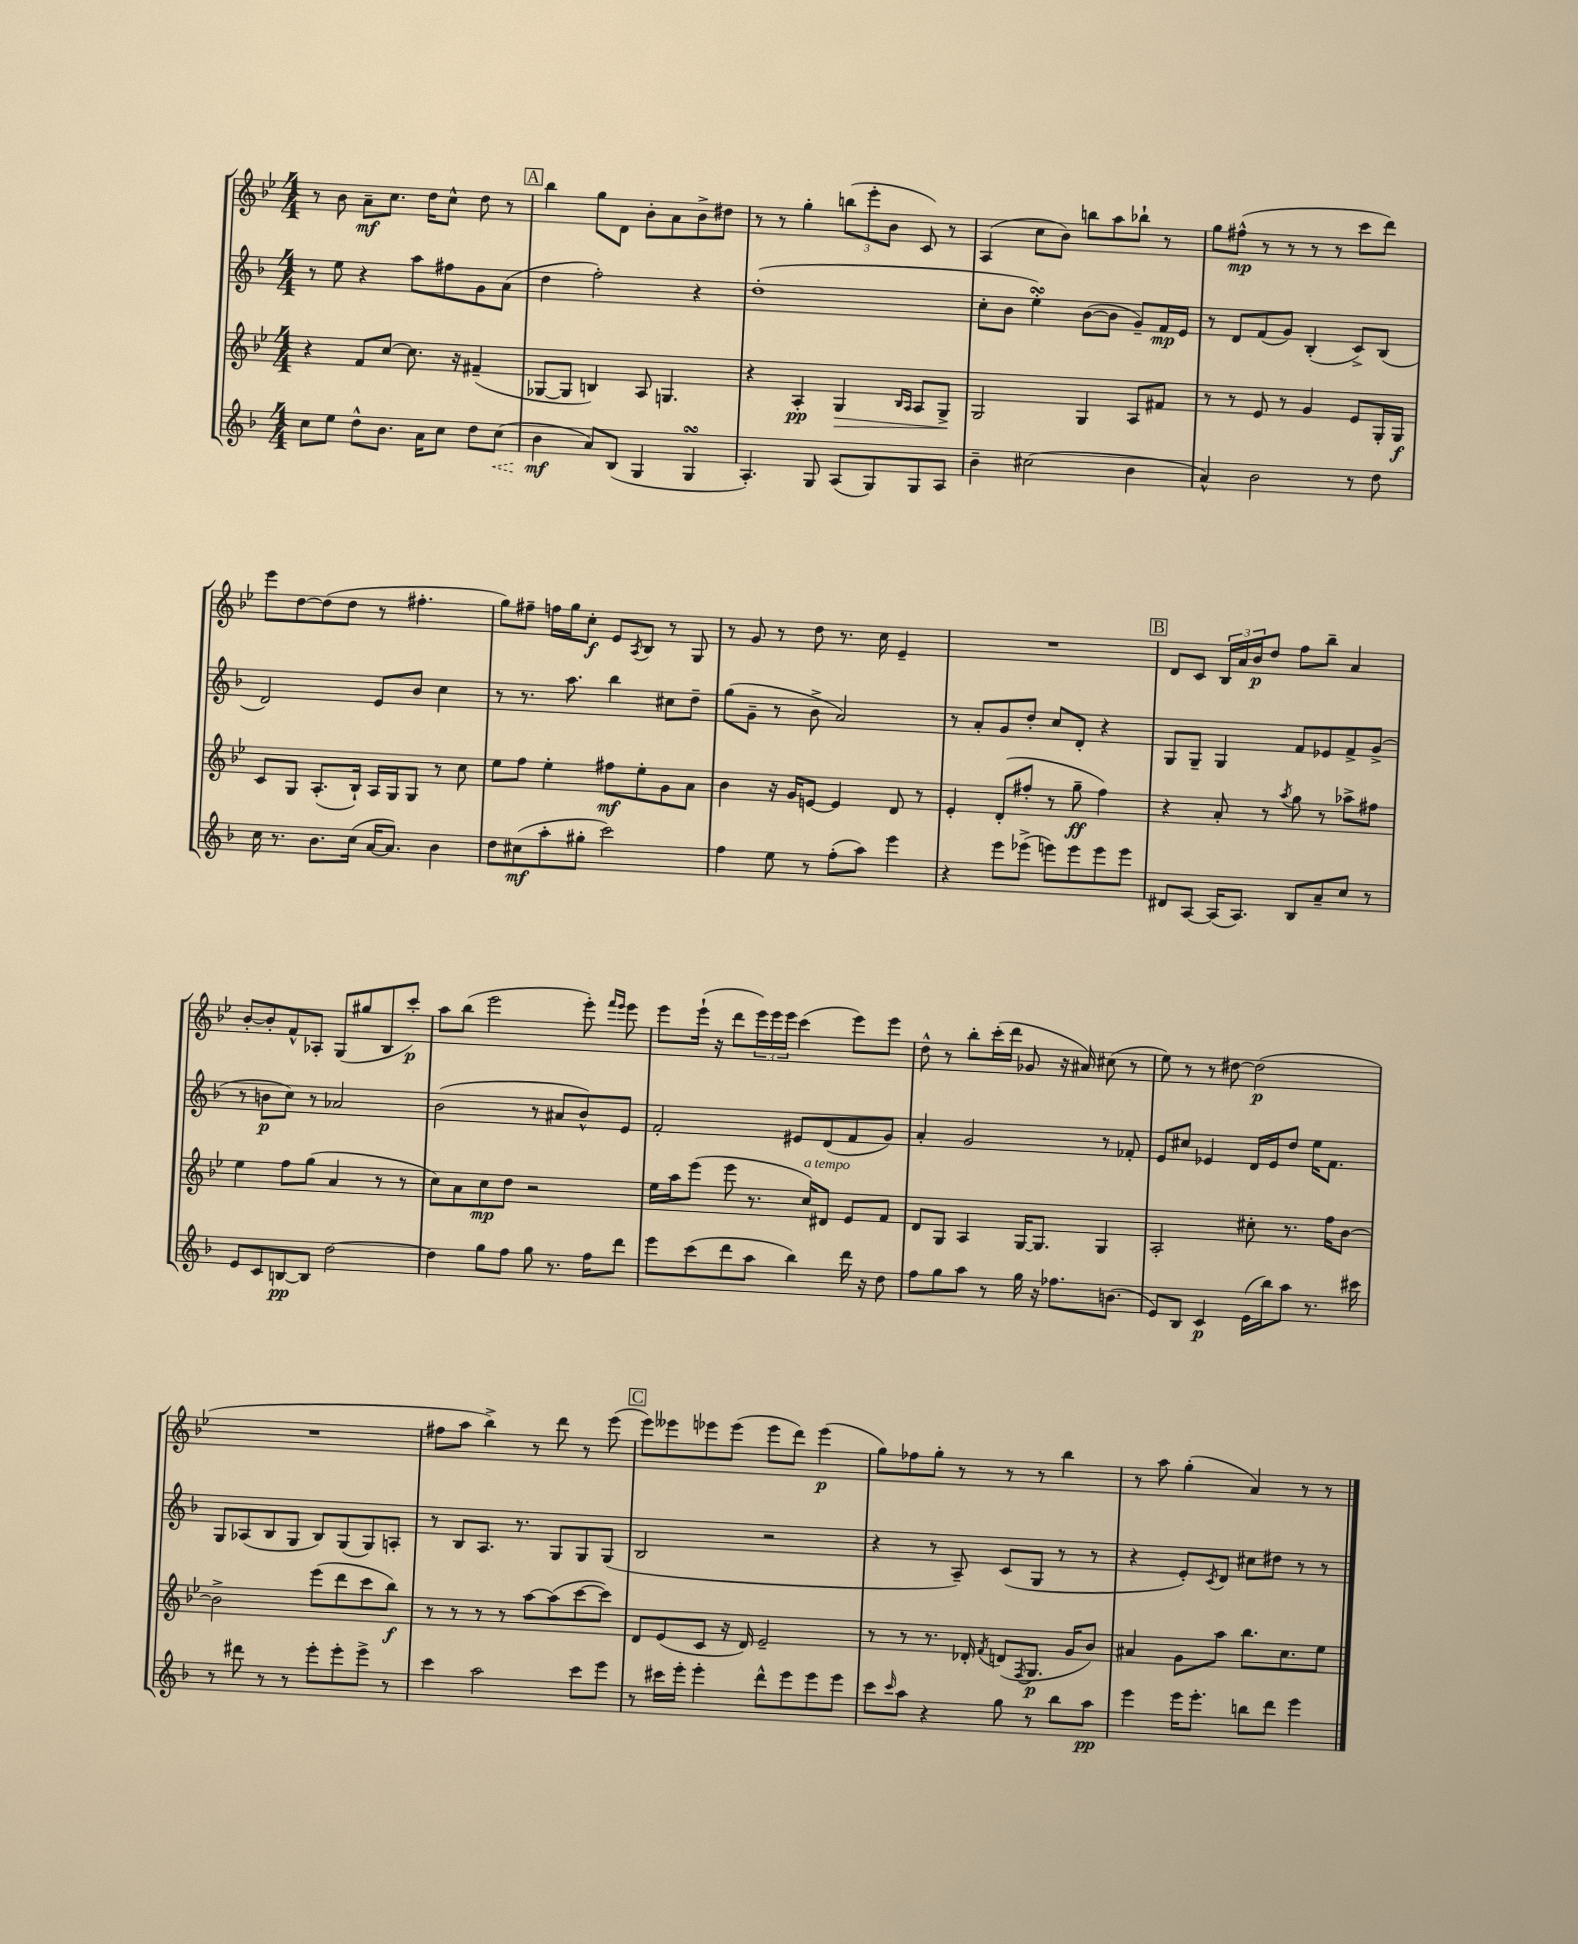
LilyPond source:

<<
\new StaffGroup <<
\new Staff = "s0" {
    \clef treble \key bes \major \numericTimeSignature \time 4/4
    r8 bes'8 a'8--\mf c''8. d''16 c''8-^ d''8 r8 |
    \mark \markup { \box "A" } bes''4 g''8 d'8 bes'8-. a'8 bes'8-> dis''8 |
    r8 r8 g''4-. \tuplet 3/2 { b''8( ees'''8-. bes'8 } c'8) r8 |
    a4( c''8 bes'8) b''8 a''8 bes''8-! r8 |
    g''8 fis''8-^\mp( r8 r8 r8 r8 c'''8 d'''8) |
    ees'''8 d''8~ d''8( d''8 r8 fis''4.-. |
    g''8) fis''8-- f''16 g''16 c''8-.\f ees'8 \acciaccatura { a8 } bes8 r8 g8 |
    r8 g'8 r8 d''8 r8. c''16 ees'4-- |
    R1 |
    \mark \markup { \box "B" } d'8 c'8 \tuplet 3/2 { bes16 a'16 bes'16\p } d''8 f''8 bes''8-- a'4 |
    bes'8~-. bes'8-. f'8-^ aes8-. g8( gis''8 bes8 c'''8-.\p) |
    a''8 bes''8( ees'''2 ees'''8-.) \grace { f'''16 ees'''16 } ees'''8 |
    ees'''8 ees'''16-!( r16 d'''8 \tuplet 3/2 { ees'''16) ees'''16 ees'''16 } c'''4( ees'''8) ees'''8 |
    d''8-^ r8 bes''8-. c'''16-.( d'''16 ges'8 r16 ais'16) cis''8( r8 |
    ees''8) r8 r8 dis''8~ dis''2\p( |
    R1 |
    fis''8 a''8 bes''4->) r8 d'''8 r8 ees'''8( |
    \mark \markup { \box "C" } ees'''8) eeses'''8 ees'''8 ees'''8( ees'''8 d'''8) ees'''4\p( |
    g''8) fes''8 g''8-. r8 r8 r8 bes''4 |
    r8 a''8 g''4-.( a'4) r8 r8 \bar "|." |
}
\new Staff = "s1" {
    \clef treble \key f \major \numericTimeSignature \time 4/4
    r8 e''8 r4 a''8 fis''8 g'8 a'8( |
    \mark \markup { \box "A" } d''4 f''2-.) r4 |
    d''1-.( |
    c''8-. bes'8 e''4-.\turn) bes'8~( bes'8 g'8--) f'16\mp e'16 |
    r8 d'8 f'8( g'8) bes4-.( c'8->) bes8( |
    d'2) e'8 bes'8 c''4 |
    r8 r8. a''8. bes''4 cis''8 d''8-- |
    g''8( g'8-- r8 bes'8-> a'2) |
    r8 a'8-. g'8 d''8-. c''8 d'8-. r4 |
    \mark \markup { \box "B" } g8 g8-- g4 f'8 ees'8 f'8-> g'8->( |
    r8 b'8\p c''8) r8 aes'2 |
    bes'2( r8 ais'8 bes'8-^) e'8 |
    f'2-. eis'8 d'8( f'8 g'8) |
    a'4-. g'2 r8 fes'8-. |
    e'8 cis''8 ees'4 d'16 ees'16 d''8 e''16 f'8. |
    g8 aes8( bes8 g8 bes8) g8( g8) a8-. |
    r8 bes8 a8. r8. g8 g8 g8( |
    \mark \markup { \box "C" } bes2 r2 |
    r4 r8 a8--) c'8( g8 r8 r8 |
    r4 e'8-.) \acciaccatura { c'8 } d'8 cis''8 dis''8 r8 r8 \bar "|." |
}
\new Staff = "s2" {
    \clef treble \key bes \major \numericTimeSignature \time 4/4
    r4 f'8 c''8~ c''8. r16 fis'4--( |
    \mark \markup { \box "A" } ges8~ ges8 b4) a8 g4. |
    r4 a4-.\pp g4\> \grace { bes16 a16 } a8 g8->\! |
    g2 g4 a8 fis'8 |
    r8 r8 ees'8 r8 g'4 ees'8 g16-. g16\f |
    c'8 g8 a8.-.( bes16-!) a16 g16 g8 r8 c''8 |
    ees''8 f''8 ees''4-. fis''8\mf ees''8-. g'8 a'8 |
    bes'4 r16 g'16 e'8~ e'4 d'8 r8 |
    ees'4-. d'8-.( fis''8-. r8 g''8--\ff fis''4) |
    \mark \markup { \box "B" } r4 a'8-. r8 \acciaccatura { a''8 } g''8 r8 aes''8-> fis''8 |
    ees''4 f''8 g''8( a'4 r8 r8 |
    c''8) a'8 c''8\mp d''8 r2 |
    ees''16 a''16 ees'''8( ees'''8 r8. c''16^\markup { \italic "a tempo" }) dis'8 ees'8 f'8 |
    d'8 g8 a4 g16~ g8. g4 |
    a2-. cis''8-. r8. f''16 bes'8~ |
    bes'2-> ees'''8( d'''8 c'''8 bes''8\f) |
    r8 r8 r8 r8 a''8~ a''8( c'''8~ c'''8) |
    \mark \markup { \box "C" } d'8 ees'8( c'8 r16 d'16) ees'2-- |
    r8 r8 r8. des'16-. \acciaccatura { f'8 } d'8( \acciaccatura { f8 } g8.\p g'16 bes'8) |
    ais'4 g'8 a''8 bes''8. c''8. ees''8 \bar "|." |
}
\new Staff = "s3" {
    \clef treble \key f \major \numericTimeSignature \time 4/4
    c''8 e''8 d''8-^ bes'8. a'16 c''8 d''8 \once \override Hairpin.style = #'dashed-line c''8\<( |
    \mark \markup { \box "A" } bes'4\mf\! a'8) bes8( g4 g4\turn |
    a4.-.) g8 a8( g8) g8 a8 |
    bes'4-- cis''2( bes'4 |
    a'4-^) bes'2 r8 d''8 |
    c''16 r8. bes'8. c''16( a'16~ a'8.) bes'4 |
    d''8 cis''8\mf( a''8-. gis''8-. c'''2) |
    f''4 e''8 r8 f''8-.( a''8) e'''4 |
    r4 e'''8 ees'''8->( e'''8) e'''8 e'''8 e'''8 |
    \mark \markup { \box "B" } dis'8 a8~ a16( a8.) bes8 a'8-- c''8 r8 |
    e'8 c'8 b8~\pp b8 d''2~ |
    d''4 g''8 f''8 g''8 r8. f''16 d'''8 |
    e'''8 c'''8( d'''8 a''8 bes''4) d'''16 r16 d''8 |
    f''8 g''8 a''8 r8 g''16 r16 fes''8. b'8.( |
    e'8) bes8 c'4\p e'16( bes''16) a''8 r8. cis'''16 |
    r8 dis'''8 r8 r8 e'''8-. e'''8-. e'''8-> r8 |
    c'''4 a''2 c'''8 e'''8 |
    \mark \markup { \box "C" } r8 cis'''16 e'''16-. e'''4-. d'''8-^ e'''8 e'''8 e'''8 |
    c'''8 \grace { c'''16 } a''8 r4 g''8 r8 bes''8 a''8\pp |
    e'''4 e'''16 e'''8.-. b''8 d'''8 e'''4 \bar "|." |
}
>>
>>
\layout { \context { \Score \remove "Bar_number_engraver" } }
